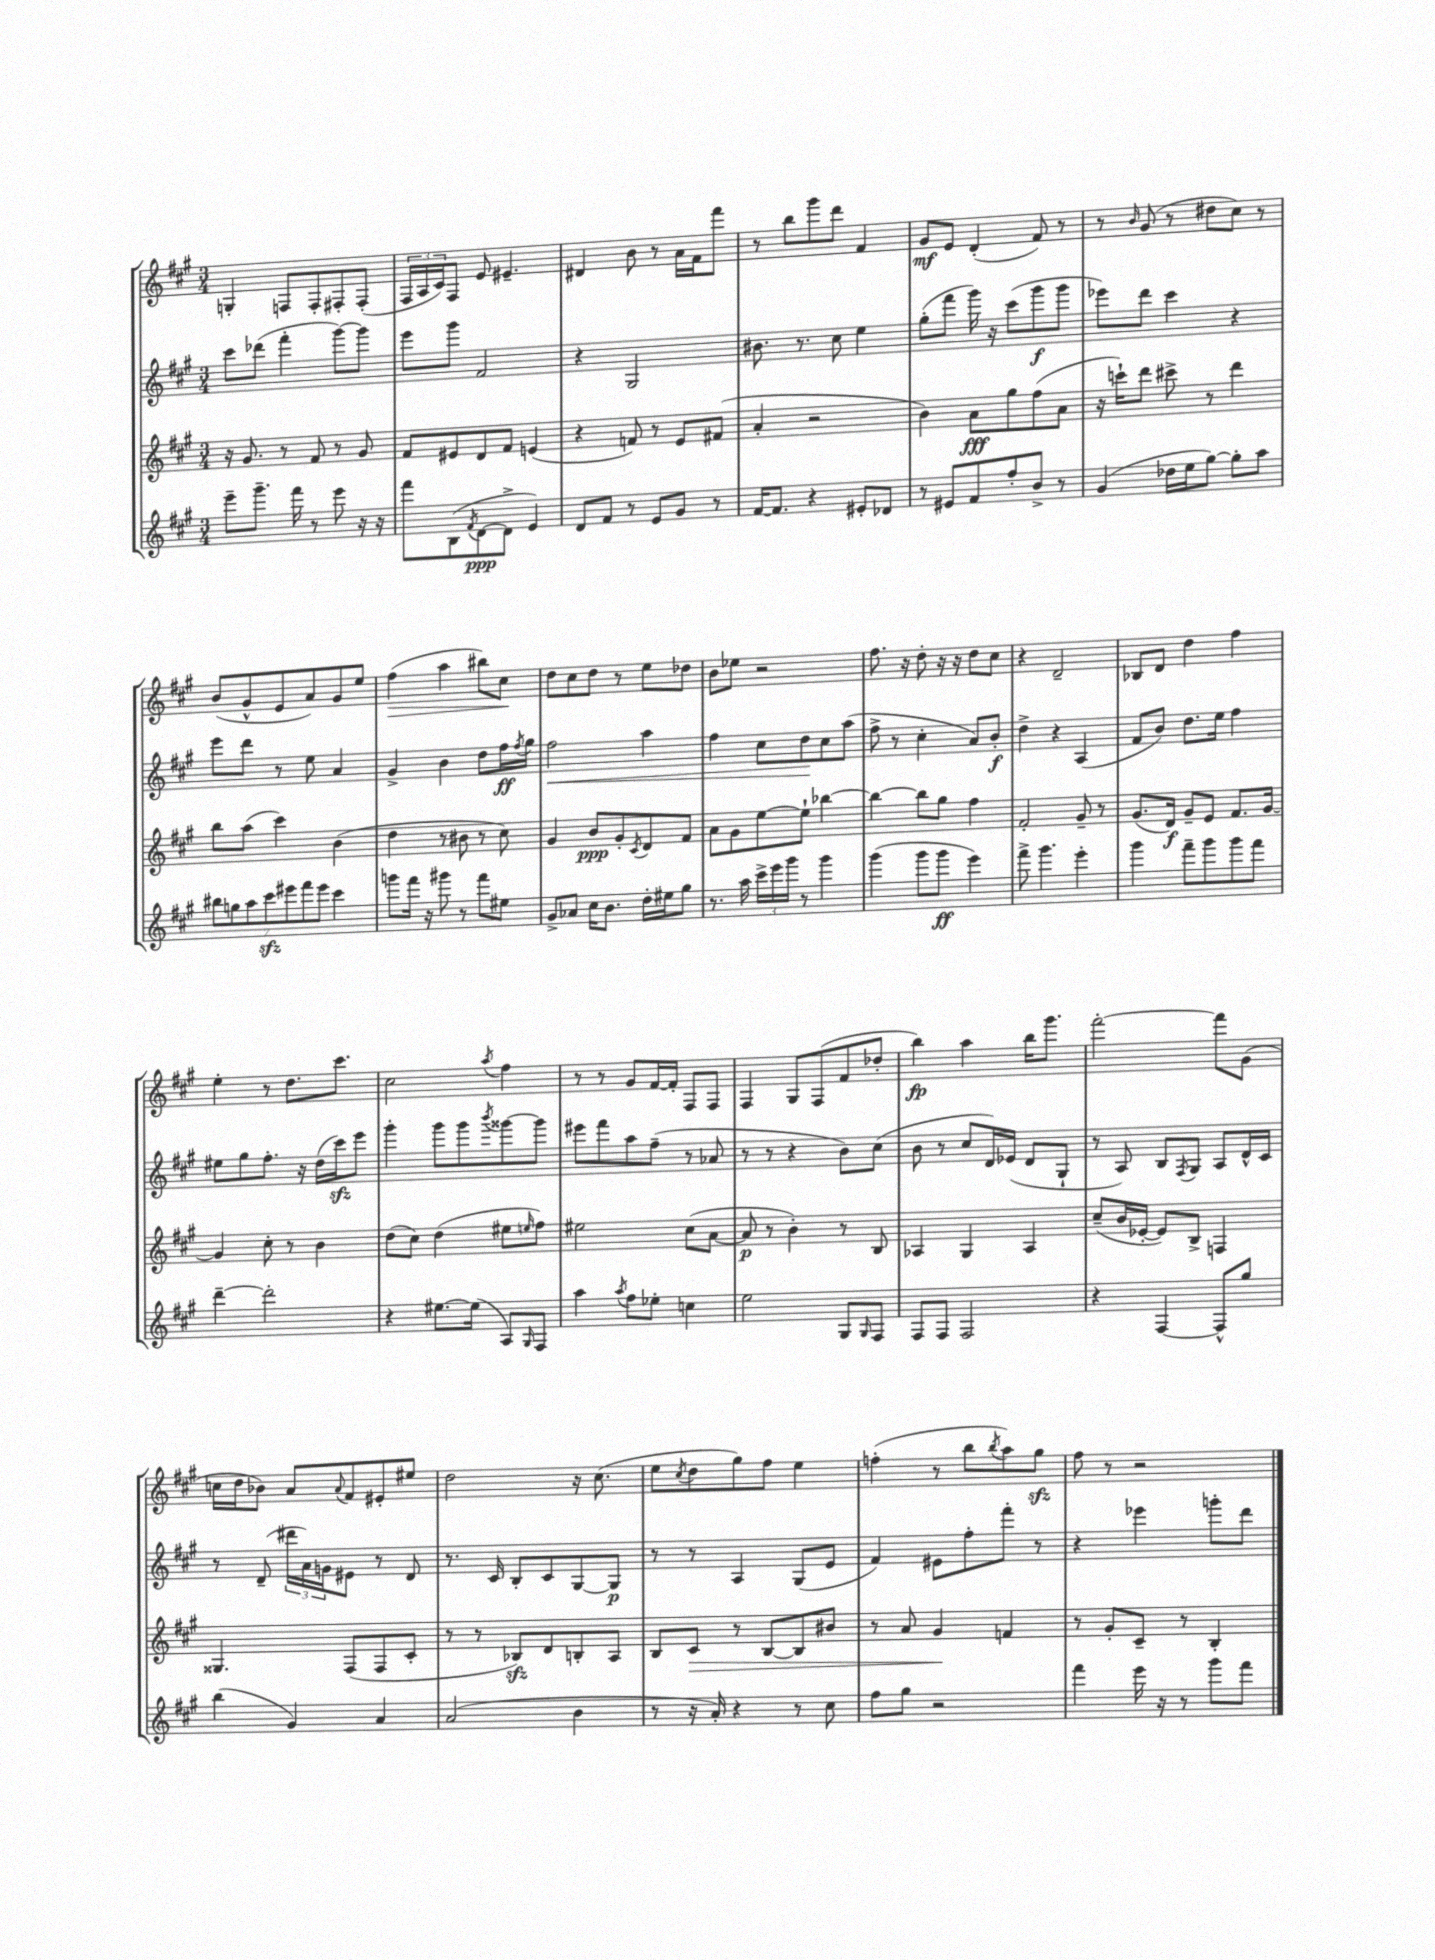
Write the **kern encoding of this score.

**kern	**kern	**kern	**kern
*staff4	*staff3	*staff2	*staff1
*clefG2	*clefG2	*clefG2	*clefG2
*k[f#c#g#]	*k[f#c#g#]	*k[f#c#g#]	*k[f#c#g#]
*M3/4	*M3/4	*M3/4	*M3/4
8eee~	16r	8ccc#	4G'
.	8.g#	.	.
8.ggg#~	.	(8ddd-	.
.	8r	4fff#'	8F
16fff#	.	.	.
8r	8f#	.	8F'
8eee	8r	[8ggg#)	8F#'
16r	8g#	8ggg#]	(8F#'
16r	.	.	.
=	=	=	=
8fff#	8f#	8eee	24F#
.	.	.	24A
.	.	.	24c#)
(8B	8e#	8ggg#	8F#
8qf#	.	.	.
[8d	8d	2f#	8e
8d^]	8f#	.	4.e#~
4e)	(4e	.	.
=	=	=	=
8d	4r	4r	4d#
8f#	.	.	.
8r	8f)	2G#	8b
8e	8r	.	8r
8g#	8e	.	16a
.	.	.	16f#
8r	(8f#	.	8fff#
=	=	=	=
[16f#	4a'	8.b#	8r
8.f#]	.	.	.
.	.	.	8bb
.	.	8.r	.
4r	2r	.	8ggg#
.	.	8cc#	8ddd
8e#'	.	4ee	4f#
8d-	.	.	.
=	=	=	=
8r	4b)	(8gg#'	8g#
8e#	.	8fff#	8e
8f#	8a	16ggg#)	(4d'
.	.	16r	.
8ff#'	8gg#	(8ccc#	.
8b^	(8ff#	8ggg#	8f#)
8r	8a	8ggg#	8r
=	=	=	=
(4g#	16r	8eee-)	8r
.	16ccc`)	.	.
.	.	.	16qqb
.	8ddd	8ddd	(8g#
16dd-	8ccc#^	4ccc#	8r
16ee	.	.	.
[8gg#)	8r	.	8dd#
8gg#']	4ddd	4r	8cc#)
8aa	.	.	8r
=	=	=	=
14bb#	8bb	8eee	(8b
14gg	.	.	.
.	(8aa	8ddd	8g#^^
14aa	.	.	.
14ccc#	.	.	.
.	4ccc#)	8r	8e
14eee#	.	.	.
14fff#	.	.	.
.	.	8ee	8a)
14eee#	.	.	.
4ccc#	(4b	4a	8g#
.	.	.	8ee
=	=	=	=
8ggg	4dd	4g#^	(4ff#
16fff#	.	.	.
16r	.	.	.
8ggg#	8r	4b	4aa
8r	8b#	.	.
8fff#	8r	8dd	8bb#)
8ee#	8cc#)	16ff#	8cc#
.	.	8qff#	.
.	.	16gg#	.
=	=	=	=
8g#^	4g#	2ff#	8dd
8a-	.	.	8cc#
16cc#	8b	.	8dd
8.b	.	.	.
.	8g#'	.	8r
.	8qc#	.	.
16dd'	8d	4aa	8ee
16ee#	.	.	.
8gg#	8f#	.	8dd-
=	=	=	=
8.r	8a	4ff#	8b
.	8g#	.	8ee-
16aa	.	.	.
24ccc#^	[8ee	8cc#	2r
24eee	.	.	.
24ggg#	.	.	.
8r	8ee`]	8dd	.
4ggg#	[4bb-	8cc#	.
.	.	(8aa	.
=	=	=	=
(4ggg#	4bb-_	8ff#^	8.ff#
.	.	8r	.
.	.	.	16r
8ggg#	8bb-]	4cc#'	8dd'
8ggg#	8gg#	.	16r
.	.	.	16r
4eee)	4ff#	8a)	8dd
.	.	8b'	8cc#
=	=	=	=
8fff#^	2f#'	4dd^	4r
4.ggg#	.	.	.
.	.	4r	2d~
4eee'	8g#~	(4A	.
.	8r	.	.
=	=	=	=
4ggg#	(8.g#	8f#	8B-
.	.	8b)	8d
.	16d)	.	.
8fff#~	8g#~	8.dd	4dd
8ggg#	8e	.	.
.	.	16ee	.
8ggg#	8.f#	4ff#	4ff#
8fff#	.	.	.
.	[16g#	.	.
=	=	=	=
[4ddd~	4g#]	8ee#	4ee'
.	.	8gg#	.
2ddd']	8cc#'	8.ff#'	8r
.	8r	.	8.dd
.	.	16r	.
.	4b	(16dd	.
.	.	16ccc#)	8.ccc#
.	.	8eee	.
=	=	=	=
4r	(8dd	4ggg#'	2cc#
.	8cc#)	.	.
[8.ee#	(4dd	8ggg#	.
.	.	8ggg#	.
(16ee#]	.	.	.
.	.	8qbbb	8qaa
8A)	8ee#	[8ggg##	4ff#
16qqG#	16qqee	.	.
8F#	8ff#)	8ggg##]	.
=	=	=	=
4aa	2ee#	8eee#	8r
.	.	8fff#	8r
8qaa	.	.	.
8ff#	.	8aa	8g#
8ee-'	.	(8ff#~	[16f#
.	.	.	16f#']
4cc	(8cc#	8r	8F#
.	[8a	8a-	8F#
=	=	=	=
2ee	8a]	8r	4F#
.	8r	8r	.
.	4b')	4r	8G#
.	.	.	(8F#
8G#	8r	8b)	8f#
16qqG#	.	.	.
8F#	8B	(8cc#	8dd-'
=	=	=	=
8F#	4A-	8b	4bb)
8F#	.	8r	.
2F#	4G#	8cc#	4aa
.	.	16d)	.
.	.	(16e-	.
.	4A-	8d	16bb
.	.	.	8.ggg#
.	.	8G#`	.
=	=	=	=
4r	(8cc#~	8r	[2fff#'
.	16b	8A)	.
.	[16e-'	.	.
[4F#	8e-])	8B	.
.	.	8qF#	.
.	8B^	8G#	.
8F#^^]	4F	8A	8fff#]
8gg#	.	16d^^	(8g#
.	.	16c#	.
=	=	=	=
(4bb	4.G##	8r	16cc
.	.	.	16dd
.	.	(8d~	8b-)
4g#)	.	24ddd#	8a
.	.	24a)	.
.	.	24g	.
.	.	.	8qqa
.	(8F#	8e#	8f#
4a	8F#	8r	8e#'
.	8c#'	8d	8ee#
=	=	=	=
(2a	8r	8.r	2dd
.	8r	.	.
.	.	16c#	.
.	8B-)	8B'	.
.	8d	8c#	.
4b	8B'	[8G#	16r
.	.	.	(8.cc#
.	8A	8G#]	.
=	=	=	=
8r	8B	8r	8ee
.	.	.	8qcc#
16r	8c#	8r	8dd
16a')	.	.	.
4r	8r	4A	8gg#)
.	[8B	.	8ff#
8r	8B]	(8G#	4ee
8cc#	8b#	8e	.
=	=	=	=
8ff#	8r	4f#)	(4ff'
8gg#	8a	.	.
2r	4g#	8e#	8r
.	.	8ff#'	8bb
.	.	.	8qbb
.	4f	8fff#'	8aa)
.	.	8r	8gg#
=	=	=	=
4fff#	8r	4r	8ff#
.	8g#'	.	8r
16eee	8c#~	4eee-	2r
16r	.	.	.
8r	8r	.	.
8ggg#	4B'	8ggg'	.
8fff#	.	8ddd	.
==	==	==	==
*-	*-	*-	*-
